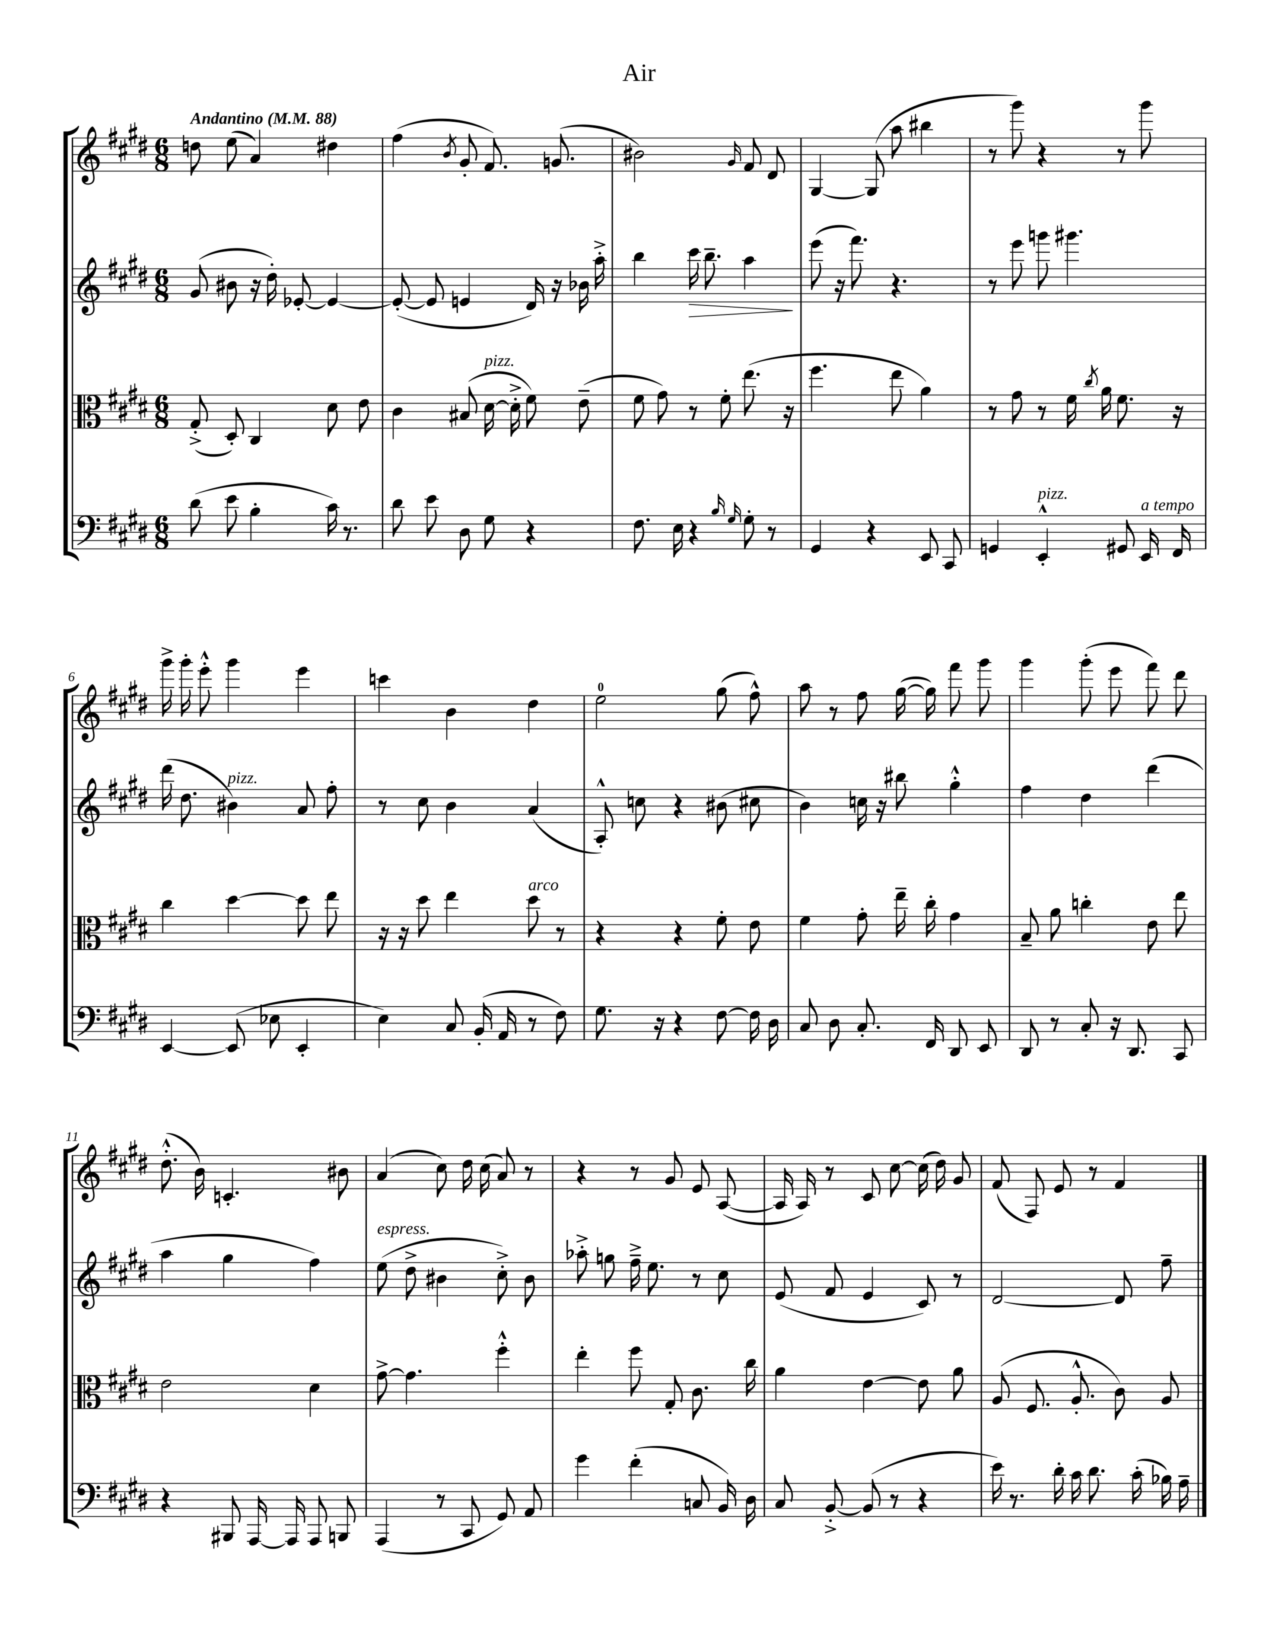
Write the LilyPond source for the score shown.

\header { title = "Air" }
<<
\new StaffGroup <<
\new Staff = "s0" {
    \clef treble \key e \major \numericTimeSignature \time 6/8 \tempo "Andantino" 4 = 88
    \autoBeamOff d''8 e''8( a'4) dis''4 |
    fis''4( \acciaccatura { b'8 } gis'8-. fis'8.) g'8.( |
    bis'2) \grace { gis'16 } fis'8 dis'8 |
    gis4~ gis8( a''8 bis''4 |
    r8 gis'''8) r4 r8 gis'''8 |
    gis'''16-> gis'''16-. e'''8-.-^ gis'''4 e'''4 |
    c'''4 b'4 dis''4 |
    e''2-0 gis''8( fis''8-^) |
    a''8 r8 fis''8 gis''16~( gis''16) fis'''8 gis'''8 |
    gis'''4 gis'''8-.( e'''8 fis'''8) dis'''8 |
    dis''8.-.-^( b'16) c'4.-. bis'8 |
    a'4( cis''8) dis''16 cis''16( a'8) r8 |
    r4 r8 gis'8 e'8 a8~( |
    a16 a16) r8 cis'8 cis''8~ cis''16( dis''16) gis'8 |
    fis'8( fis8) e'8 r8 fis'4 \bar "|." |
}
\new Staff = "s1" {
    \clef treble \key e \major \numericTimeSignature \time 6/8
    \autoBeamOff gis'8( bis'8 r16 dis''16-.) ees'8~-. ees'4~ |
    ees'8~-.( ees'8 e'4 dis'16) r16 bes'16 a''16-.-> |
    b''4 cis'''16\> b''8.-- a''4\! |
    e'''8( r16 fis'''8.) r4. |
    r8 e'''8 g'''8 gis'''4. |
    dis'''16( dis''8. bis'4^\markup { \italic "pizz." }) a'8 fis''8-. |
    r8 cis''8 b'4 a'4( |
    a8-.-^) c''8 r4 bis'8( cis''8 |
    b'4) c''16 r16 bis''8 gis''4-.-^ |
    fis''4 dis''4 dis'''4( |
    a''4 gis''4 fis''4) |
    e''8^\markup { \italic "espress." }( dis''8-> bis'4 cis''8-.->) bis'8 |
    aes''8-.-> g''8 fis''16---> e''8. r8 cis''8 |
    e'8( fis'8 e'4 cis'8) r8 |
    dis'2~ dis'8 fis''8-- \bar "|." |
}
\new Staff = "s2" {
    \clef alto \key e \major \numericTimeSignature \time 6/8
    \autoBeamOff gis8-.->( dis8-.) cis4 dis'8 e'8 |
    cis'4 bis8( dis'16~^\markup { \italic "pizz." } dis'16-.-> fis'8) e'8--( |
    fis'8 gis'8) r8 fis'8-. e''8.( r16 |
    fis''4. e''8 a'4) |
    r8 gis'8 r8 fis'16 \acciaccatura { cis''8 } a'16 fis'8. r16 |
    cis''4 dis''4~ dis''8 e''8 |
    r16 r16 dis''8 e''4 dis''8^\markup { \italic "arco" } r8 |
    r4 r4 fis'8-. e'8 |
    fis'4 gis'8-. e''16-- cis''16-. gis'4 |
    b8-- a'8 c''4-. e'8 e''8 |
    e'2 dis'4 |
    gis'8~-> gis'4. fis''4-.-^ |
    e''4-. fis''8 gis8-. cis'8. cis''16 |
    a'4 e'4~ e'8 a'8 |
    a8( fis8. a8.-.-^ cis'8) a8 \bar "|." |
}
\new Staff = "s3" {
    \clef bass \key e \major \numericTimeSignature \time 6/8
    \autoBeamOff dis'8( e'8 b4-. cis'16) r8. |
    dis'8 e'8 dis8 gis8 r4 |
    fis8. e16 r4 \grace { b16 gis16 } gis8-. r8 |
    gis,4 r4 e,8 cis,8 |
    g,4 e,4-.-^^\markup { \italic "pizz." } gis,8 e,16^\markup { \italic "a tempo" } fis,16 |
    e,4~ e,8( ees8 e,4-. |
    e4) cis8 b,16-.( a,16 r8 fis8) |
    gis8. r16 r4 fis8~ fis16 dis16 |
    cis8 dis8 cis8.-. fis,16 dis,8 e,8 |
    dis,8 r8 cis8-. r16 dis,8. cis,8 |
    r4 bis,,8 a,,16~ a,,16 a,,8 b,,8 |
    a,,4( r8 cis,8 gis,8) a,8 |
    gis'4 fis'4-.( c8 b,16) dis16 |
    cis8 b,8~-.-> b,8( r8 r4 |
    e'16) r8. dis'16-. cis'16 dis'8. cis'16-.( bes16) a16-- \bar "|." |
}
>>
>>
